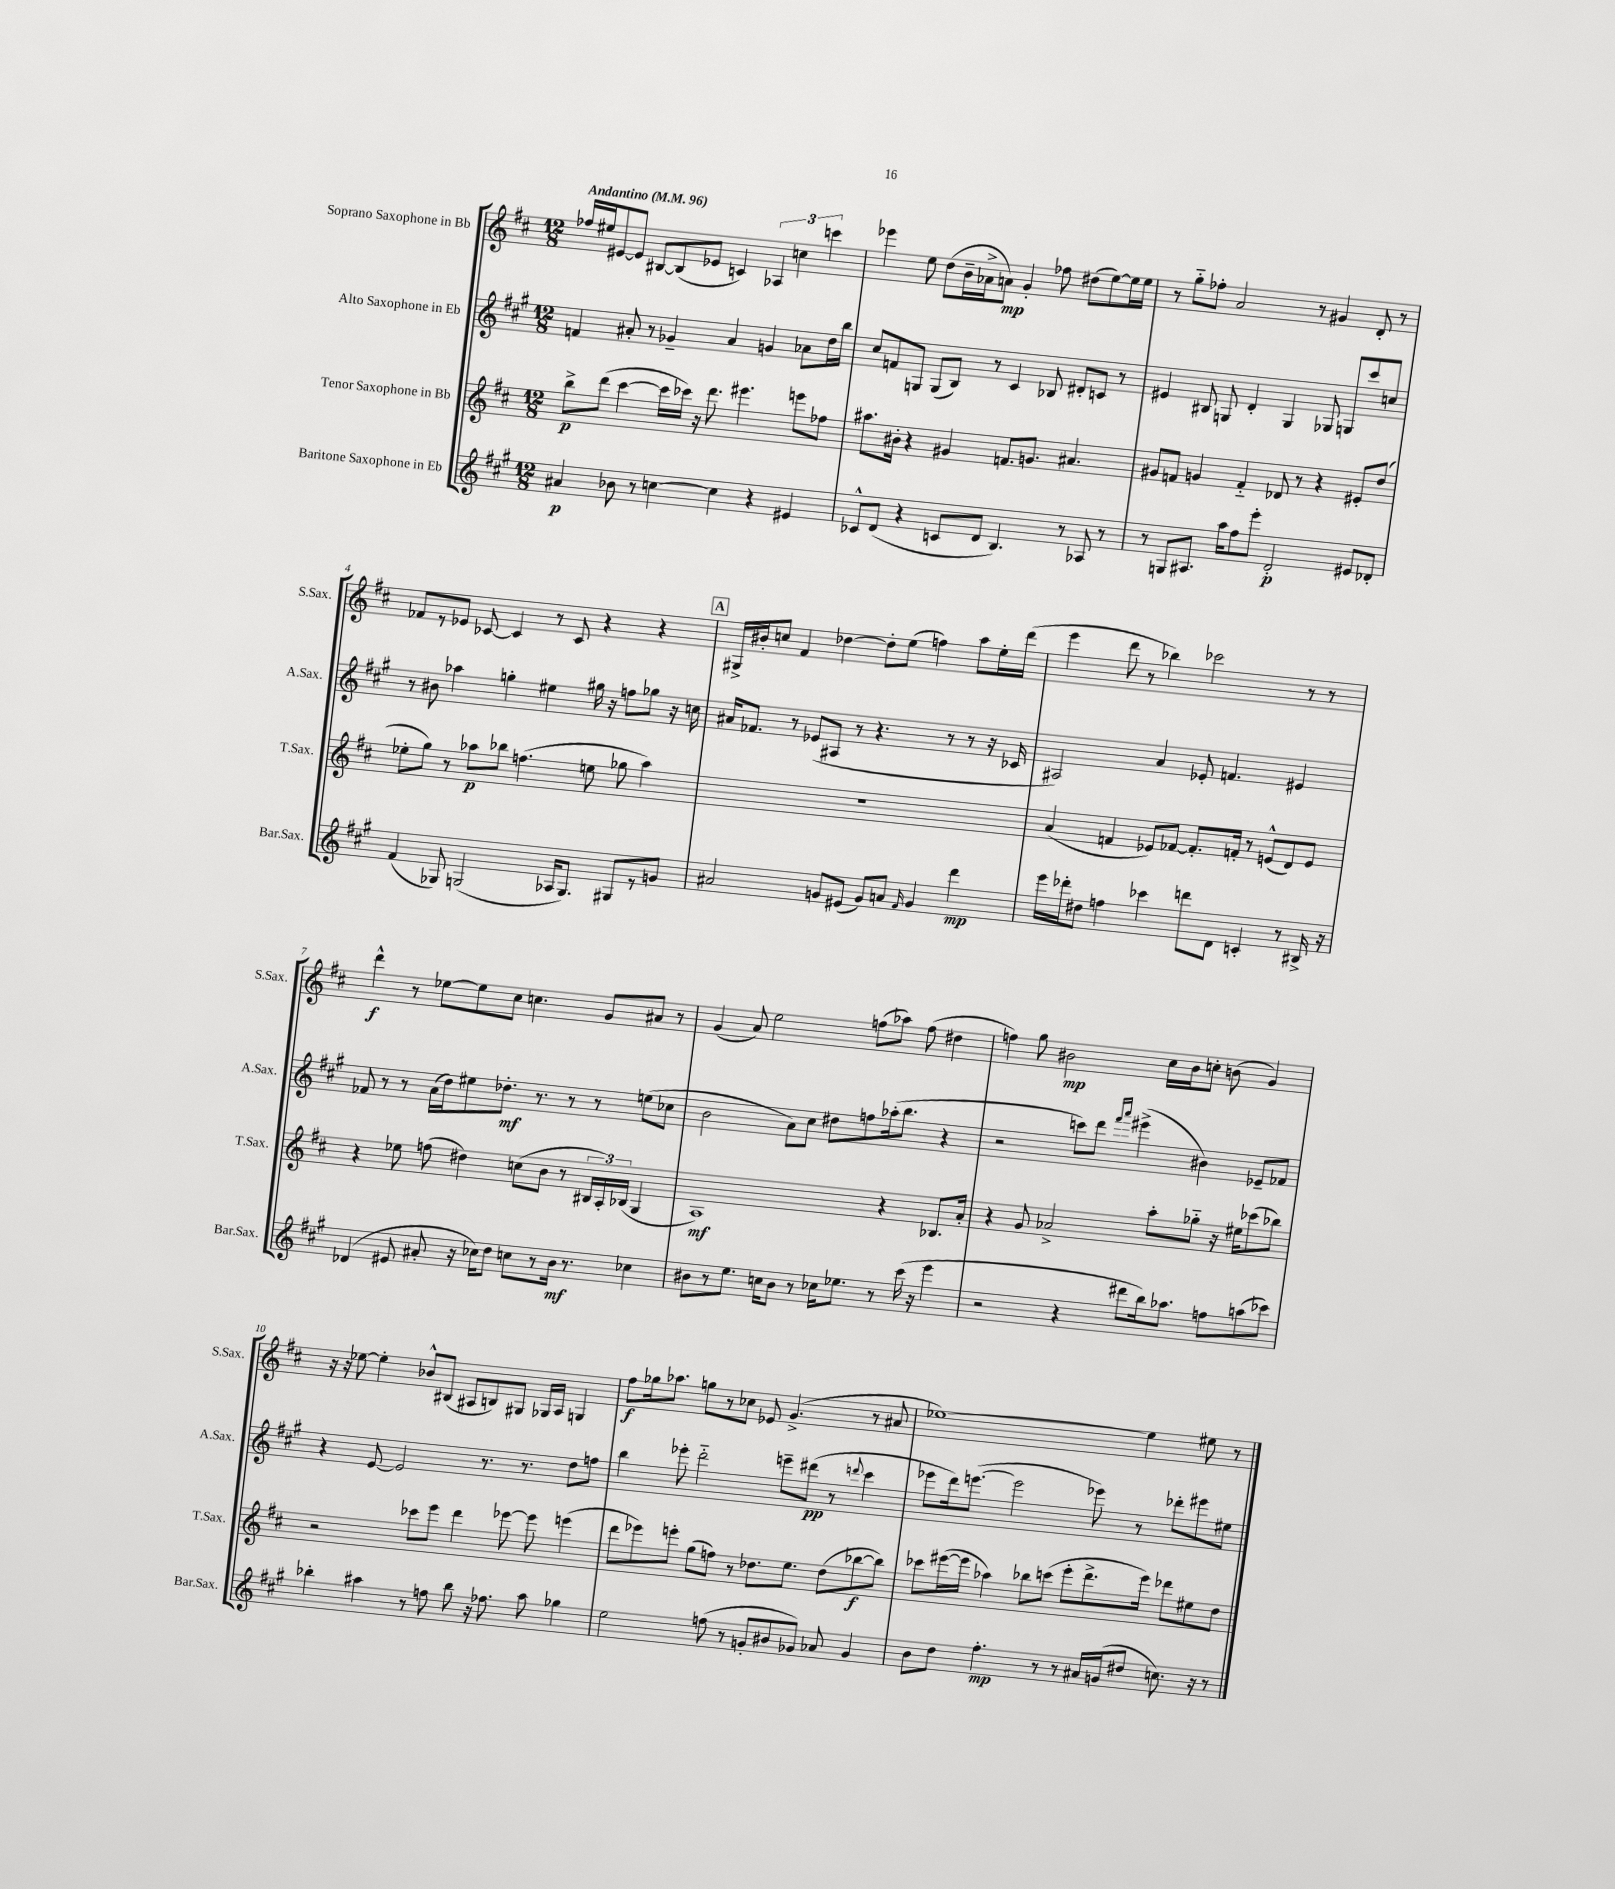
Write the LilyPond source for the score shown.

<<
\new StaffGroup <<
\new Staff = "s0" \with { instrumentName = "Soprano Saxophone in Bb" shortInstrumentName = "S.Sax." } {
    \clef treble \key d \major \numericTimeSignature \time 12/8 \tempo "Andantino" 4 = 96
    \autoBeamOff fes''16[ eis''16 eis'8~ eis'8] bis8[~ bis8( ees'8] c'4) \tuplet 3/2 { aes4 c''4 c'''4 } |
    ees'''4 e''8 d''8[( b'16-- aes'16-> a'8]\mp) g'4-. fes''8 dis''8[( e''8~) e''16 e''16] |
    r8 g''8[-_ fes''8]-. a'2 r8 gis'4 d'8-. r8 |
    fes'8[ r8 ees'8] ces'8~ ces'4 r8 ces'8 r4 r4 |
    \mark \markup { \box "A" } gis16[-> bis'16-. c''8] fis'4 des''4~ des''8[-. e''8]( f''4) a''8[ e''16-. d'''16]( |
    e'''4 d'''8 r8 bes''4) ces'''2 r8 r8 |
    d'''4-^\f r8 ees''8[~ ees''8 cis''8] c''4. g'8[ ais'8] r8 |
    g'4( a'8) e''2 f''8[( aes''8]) f''8( dis''4 |
    f''4) g''8 bis'2\mp cis''16[ bis'16 c''8]-. b'8( g'4) |
    r16 r16 ees''8~ ees''4-. bes'8[-^ bis8]( ais8[ b8) gis8] ges16[ ais16] g4 |
    fis''8[\f ges''16 aes''8.] g''8[ r8 ces''8] ees'8 g'4.->( r8 ais'8 |
    ees''1~) ees''4 eis''8 r8 \bar "|." |
}
\new Staff = "s1" \with { instrumentName = "Alto Saxophone in Eb" shortInstrumentName = "A.Sax." } {
    \clef treble \key a \major \numericTimeSignature \time 12/8
    \autoBeamOff f'4 ais'8-. r8 ges'4-- ais'4 g'4 aes'8[ d''16 b''16] |
    cis''8[ f'8 g8] g8[( b8]) r8 cis'4 bes8 dis'8[-. c'8] r8 |
    eis'4 bis8 g8 d'4-. g4 ges8 g8[ cis'''8 c''8] |
    r8 bis'8 aes''4 g''4-. eis''4 gis''16 r16 f''8[ ges''8] r16 c''16 |
    \mark \markup { \box "A" } ais'16[ fes'8.] r8 ees'8[( ais8] r8 r4. r8 r8 r16 ces'16 |
    ais2) a'4 ees'8-. f'4. eis'4 |
    fes'8 r8 r8 a'16[( d''16) eis''8 des''8.]-.\mf r8. r8 r8 e''8[( ces''8] |
    b'2 a'8[) cis''8] dis''8[ f''8 aes''16-.( b''8.] r4 |
    r2 c'''8[) d'''8] \grace { fis'''16[ a'''16] } eis'''4->( bis'4) ees'8[-- fes'8] |
    r4 e'8~ e'2 r8. r8. d''8[ f''8] |
    b''4 ees'''8-. d'''2-_ e'''8[-- dis'''8]\pp( r8 \appoggiatura { d'''8 } cis'''4 |
    ees'''8[ d'''16) e'''8.]~( e'''2 ees'''8) r8 des'''8[-. eis'''8 eis''8] \bar "|." |
}
\new Staff = "s2" \with { instrumentName = "Tenor Saxophone in Bb" shortInstrumentName = "T.Sax." } {
    \clef treble \key d \major \numericTimeSignature \time 12/8
    \autoBeamOff b''8[->\p d'''8]( cis'''4~ cis'''16[ ces'''16]) r16 d'''8. eis'''4. e'''8[ fes''8] |
    ais''8.[ bis'16]-. r4 gis'4 f'8.[ g'8.] ais'4. |
    gis'8[ f'8] g'4 f'4-_ des'8 r8 r4 eis'8[-. d''8]( |
    ees''8[-. g''8]) r8 aes''8[\p bes''8] f''4.( e''8 ges''8 aes''4) |
    \mark \markup { \box "A" } R1. |
    a'4( f'4 ees'8[) fes'8]~ fes'8.[-. f'16]-. r8 e'8[-^( d'8) e'8] |
    r4 ees''8 f''8( dis''4) c''8[( b'8] r8 \tuplet 3/2 { bis16[ a16-.) bes16]( } g4 |
    a1\mf) r4 bes8.[ a'16]-. |
    r4 g'8 aes'2-> a''8[-. ges''8]-_ r16 eis''16[ ces'''8( bes''8]) |
    r2 ces'''8[ e'''8] d'''4 ees'''8~ ees'''8 e'''4( |
    d'''8[ ees'''8) e'''8]-. g''8[( f''8]) r8 des''8.[ e''8.] des''8[( bes''8~\f bes''8]) |
    ces'''8[ eis'''16~( eis'''16] aes''4) bes''8[ c'''8]( eis'''8[-. d'''8.-> eis'''16]) des'''8[ eis''8 d''8] \bar "|." |
}
\new Staff = "s3" \with { instrumentName = "Baritone Saxophone in Eb" shortInstrumentName = "Bar.Sax." } {
    \clef treble \key a \major \numericTimeSignature \time 12/8
    \autoBeamOff ais'4\p bes'8 r8 c''4~ c''4 r4 eis'4 |
    ces'8[-^ d'8]( r4 c'8[ d'8] b4.) r8 aes8 r8 |
    r8 g8[ ais8.] a''16[ fis''8 e'''8]-. d'2-.\p eis'8[ des'8]-. |
    fis'4( ges8) g2( aes16[ g8.]) gis8[ r8 g'8] |
    \mark \markup { \box "A" } ais'2 g'8[ eis'8]( g'8[) a'8] \grace { fis'16 } g'4 d'''4\mp |
    e'''16[ des'''16-. dis''8] f''4 ces'''4 d'''8[ d'8] c'4-. r8 bis16-> r16 |
    des'4( eis'8 ais'8-. r16 ces''16[) d''8] c''8[ r8 b'16]\mf r8. ces''4 |
    bis'8[ r8 e''8.] c''16[ bis'8] r8 ces''16[ ees''8.] r8 cis'''16( r16 e'''4 |
    r2 r4 dis'''8[ b''16) aes''8.] f''8[ a''8( ces'''8]) |
    bes''4-. ais''4 r8 f''8 bes''8 r16 fes''8. ais''8 ges''4 |
    e''2 f''8( r8 g'8[-. bis'8 ges'8]) aes'8 ges'4 |
    b'8[ d''8] fis''4.-.\mp r8 r8 ais'16[ g'16( dis''8] c''8.) r16 r8 \bar "|." |
}
>>
>>
